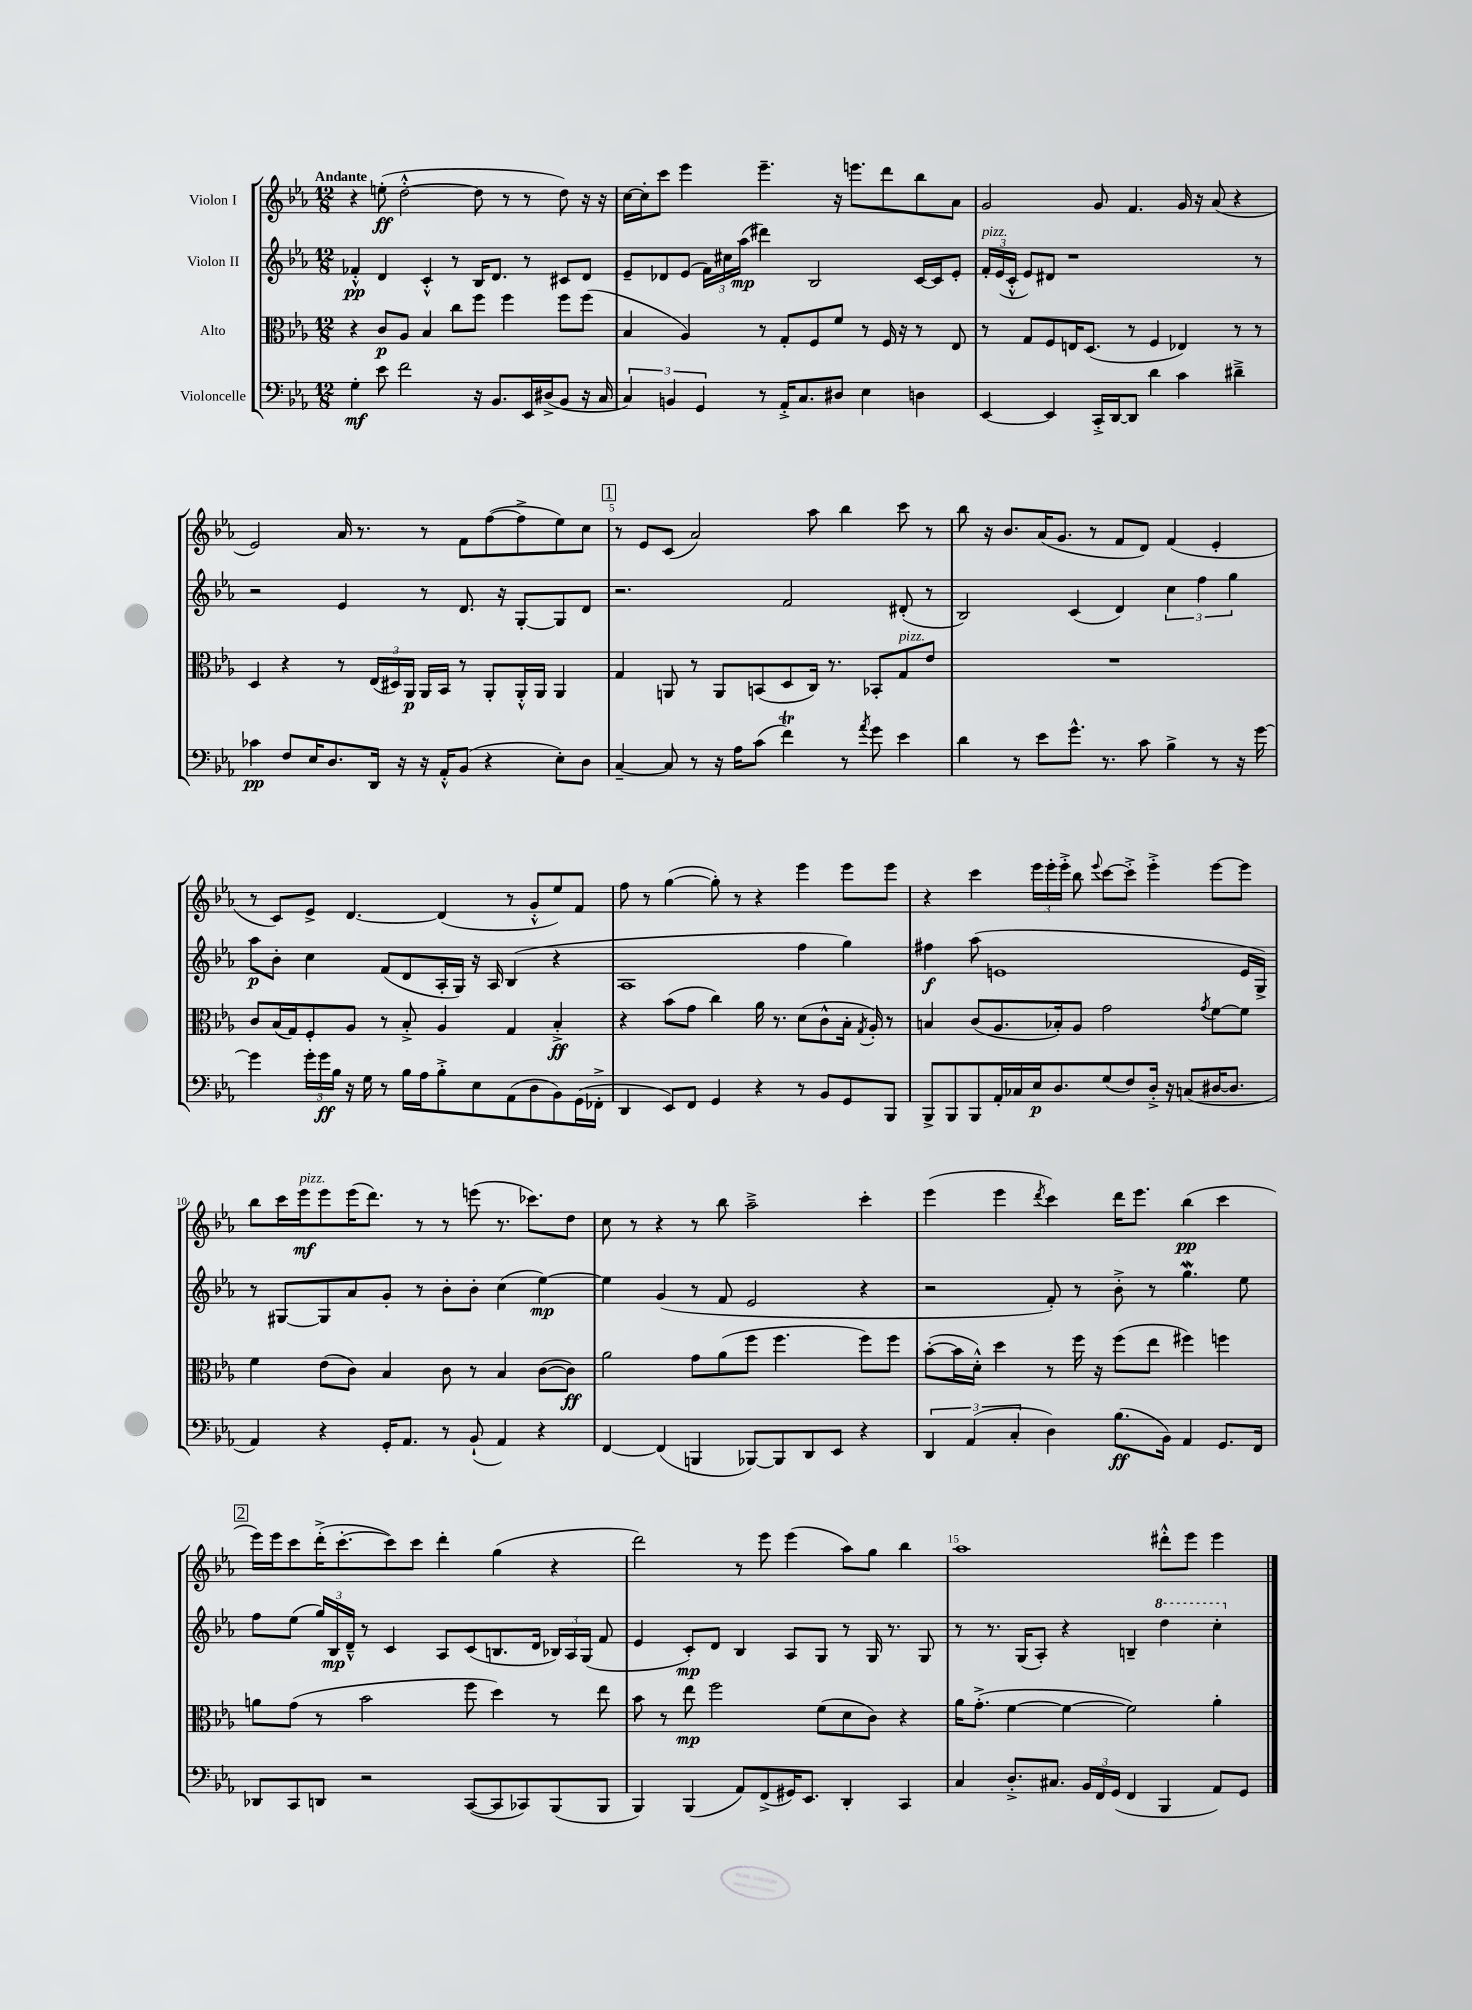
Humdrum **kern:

**kern	**kern	**kern	**kern
*staff4	*staff3	*staff2	*staff1
*clefF4	*clefC3	*clefG2	*clefG2
*k[b-e-a-]	*k[b-e-a-]	*k[b-e-a-]	*k[b-e-a-]
*M12/8	*M12/8	*M12/8	*M12/8
4G'	4r	4f-'^^	4r
8e-	8c	4d	(8ee'
2f	8A-	.	[2dd'^^
.	4B-	4c'^^	.
.	8cc	8r	.
16r	8ff	16B-	8dd]
8.BB-	.	8.d	.
.	4ff	.	8r
16EE-	.	8r	8r
(16D#^	.	.	.
8BB-	8ff	8c#	8dd)
16r	(8ff	8d	16r
16C	.	.	16r
=	=	=	=
6C)	4B-	8e-~	[16cc
.	.	.	16cc']
.	.	8d-	8ccc
6BB	.	.	.
.	4A-)	(8e-	4eee-
6GG	.	.	.
.	.	24f)	.
.	.	24cc#	.
.	.	(24aa-	.
8r	8r	4ddd#)	4.eee-~
16AA-'^	8G'	.	.
8.C	.	.	.
.	8F	2B-	.
8D#	8f	.	16r
.	.	.	8.eee
4E-	8r	.	.
.	16F	.	8ddd
.	16r	.	.
4D	8r	[16c	8bb-
.	.	16c]	.
.	8E-	8e-'	8a-
=	=	=	=
[4EE-	8r	24f'	2g
.	.	(24e-	.
.	.	24c'^^	.
.	8G	8e-)	.
4EE-]	8F	8d#	.
.	16E	1r	.
.	(8.D	.	.
16CC'^	.	.	8g
[16DD	.	.	.
8DD]	8r	.	4.f
4d	4F	.	.
4c	4E-)	.	16g
.	.	.	16r
.	.	.	(8a-
4d#~^	8r	.	4r
.	8r	8r	.
=	=	=	=
4c-	4D	2r	2e-)
8F	4r	.	.
16E-	.	.	.
8.D	.	.	.
.	8r	4e-	16a-
.	.	.	8.r
16DD	(24E-	.	.
.	24D#)	.	.
16r	.	.	.
.	24AA-	.	.
16r	16AA-	8r	8r
16AA-'^^	16BB-	.	.
(8BB-	8r	8.d	8f
4r	8AA-'	.	([8ff
.	.	16r	.
.	16AA-'^^	[8G'	8ff^]
.	16AA-	.	.
8E-')	4AA-	8G]	8ee-)
8D	.	8d	8cc
=	=	=	=
[4C~	4G	2.r	8r
.	.	.	8e-
8C]	8AA	.	(8c
8r	8r	.	2a-)
16r	8AA	.	.
16A-	.	.	.
(8c	(8BB	.	.
4f)	8D	2f	.
.	16C)	.	8aa-
.	8.r	.	.
8r	.	.	4bb-
8qa-	.	.	.
8g	8BB-'	.	.
4e-	8G	(8d#'	8ccc
.	8e-	8r	8r
=	=	=	=
4d	1.r	2B-)	8bb-
.	.	.	16r
.	.	.	8.b-
8r	.	.	.
8e-	.	.	(16a-
.	.	.	8.g
8.g^^	.	(4c	.
.	.	.	8r
8.r	.	.	.
.	.	4d)	8f
8c	.	.	8d)
4B-^	.	6cc	(4f
.	.	6ff	.
8r	.	.	4e-'
.	.	6gg	.
16r	.	.	.
[16g	.	.	.
=	=	=	=
4g]	8c	8aa-	8r
.	(16B-	8b-'	8c)
.	16G)	.	.
24g'	8F'	4cc	8e-^
24g	.	.	.
24B-	.	.	.
16r	8A-	.	[4.d
16G	.	.	.
8r	8r	(8f	.
16B-	8B-'^	8d	.
16A-	.	.	.
8B-'^	4A-	16A-'	(4d]
.	.	16G)	.
8E-	.	16r	.
.	.	16A-	.
(8AA-	4G	(4B-	8r
8D	.	.	8g'^^
8BB-)	4B-'^	4r	8ee-)
(16GG	.	.	8f
16FF-'^	.	.	.
=	=	=	=
4DD	4r	1A-	8ff
.	.	.	8r
8EE-)	(8b-	.	([4gg
8FF	8g	.	.
4GG	4cc)	.	8gg'])
.	.	.	8r
4r	16a-	.	4r
.	8.r	.	.
8r	(8d	4ff	4eee-
8BB-	8c^^	.	.
8GG	16B-'	4gg)	8eee-
.	8qG	.	.
.	16A-')	.	.
8BBB-	8r	.	8eee-
=	=	=	=
8BBB-^	4B	4ff#	4r
8BBB-	.	.	.
8BBB-	(8c	(8aa-	4ccc
16AA-'	8.A-	1e	.
16C-	.	.	.
16E-	.	.	24eee-
.	.	.	24eee-'
8.D	16B-')	.	.
.	.	.	24eee-'^
.	8A-	.	8bb-
.	.	.	8qqeee-
(8G	2g	.	[8ccc
8F)	.	.	8ccc'^]
16D'^	.	.	4eee-'^
16r	.	.	.
(8C	.	.	.
.	8qg	.	.
[16D#	[8f	.	[8eee-
8.D#]	.	.	.
.	8f]	16e	8eee-]
.	.	16G^)	.
=	=	=	=
4AA-)	4f	8r	8bb-
.	.	[8G#	16ccc
.	.	.	16eee-
4r	(8e-	8G#]	8eee-
.	8c)	8a-	(16eee-
.	.	.	8.ddd)
16GG'	4B-	8g'	.
8.AA-	.	.	.
.	.	8r	8r
8r	8c	8b-'	8r
(8BB-`	8r	8b-'	(8eee
4AA-)	4B-	(4cc	8.r
.	.	.	8.ccc-)
4r	([8c	[4ee-)	.
.	8c])	.	8dd
=	=	=	=
[4FF	2a-	4ee-]	8cc
.	.	.	8r
(4FF]	.	(4g	4r
4BBB	8g	8r	8r
.	(8a-	8f	8bb-
[8BBB-)	8ff	2e-	2aa-~^
8BBB-]	4.ff	.	.
8DD	.	.	.
8EE-	.	.	.
4r	8ff)	4r	4ccc'
.	8ff	.	.
=	=	=	=
6DD	([8b-'	2r	(4eee-
.	16b-]	.	.
(6AA-	.	.	.
.	16d'^^)	.	.
.	4dd	.	4eee-
6C'	.	.	.
.	.	.	8qddd
4D)	8r	8f')	4ccc)
.	16ff	8r	.
.	16r	.	.
(8.B-	(8ff	8b-'^	16ddd
.	.	.	8.eee-
.	8ee-	8r	.
16BB-)	.	.	.
4AA-	4ff#)	4.gg	(4bb-
8.GG	4ff	.	4ccc
.	.	8ee-	.
16FF	.	.	.
=	=	=	=
8DD-	8a	8ff	16eee-)
.	.	.	16eee-
8CC	(8g	(8ee-	8ccc
8DD	8r	24gg)	(16ddd'^
.	.	24B-	.
.	.	.	[8.ccc'
.	.	24d~^^	.
2r	2b-	8r	.
.	.	4c	8ccc])
.	.	.	8ccc
.	.	8A-	4ddd'
([8CC	8ff	(8c	.
8CC]	4dd)	8.B	(4gg
8CC-)	.	.	.
.	.	16d	.
(8BBB-	8r	24B-)	4r
.	.	24A-	.
.	.	(24G	.
8BBB-	8ee-	8f	.
=	=	=	=
4BBB-)	8b-	4e-	2ddd)
.	8r	.	.
(4BBB-	8ee-	8c')	.
.	2ff	8d	.
8AA-)	.	4B-	8r
(8FF^	.	.	8eee-
16GG#)	.	8A-	(4eee-
8.EE-	.	.	.
.	(8f	8G	.
4DD'	8d	8r	8aa-)
.	8c)	16G	8gg
.	.	8.r	.
4CC	4r	.	4bb-
.	.	8G	.
=	=	=	=
4C	16a-	8r	1aa-
.	(8.g'^	.	.
.	.	8.r	.
8.D'^	[4f	.	.
.	.	(16G	.
.	.	8A-')	.
8.C#	.	.	.
.	4f_	4r	.
24BB-	.	.	.
24FF	.	.	.
(24GG	.	.	.
4FF	2f])	4B~	.
4BBB-	.	4ddd	8ddd#'^^
.	.	.	8eee-
8AA-)	4a-'	4ccc'	4eee-
8GG	.	.	.
==	==	==	==
*-	*-	*-	*-
